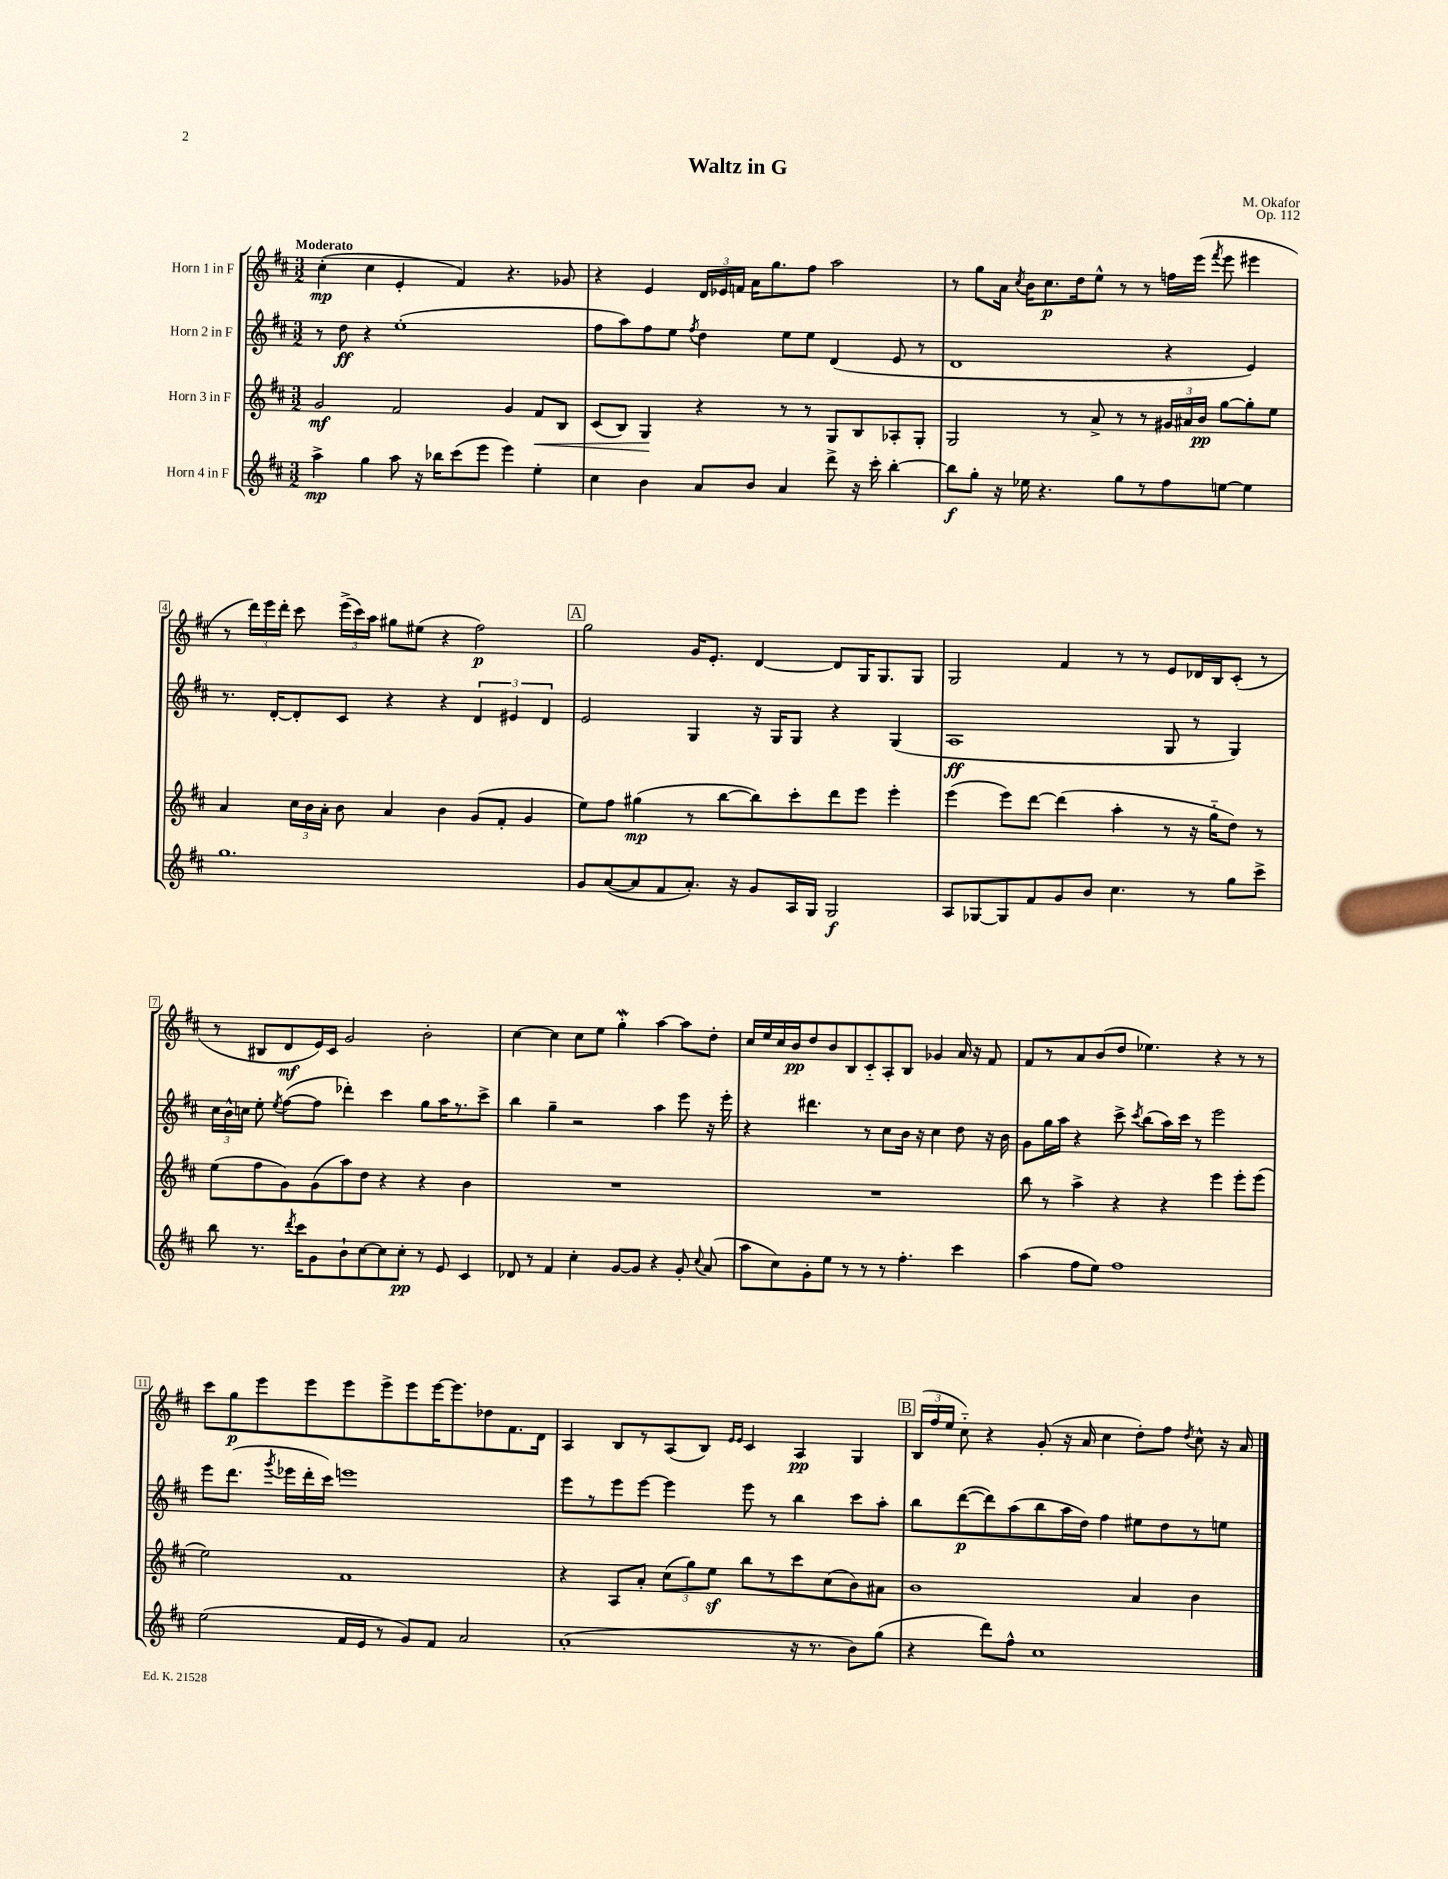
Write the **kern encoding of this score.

**kern	**kern	**kern	**kern
*staff4	*staff3	*staff2	*staff1
*clefG2	*clefG2	*clefG2	*clefG2
*k[f#c#]	*k[f#c#]	*k[f#c#]	*k[f#c#]
*M3/2	*M3/2	*M3/2	*M3/2
4aa^	2g	8r	(4cc#'
.	.	8dd	.
4gg	.	4r	4cc#
8aa	2f#	(1ee'	4e'
16r	.	.	.
16bb-	.	.	.
(8ccc#	.	.	4f#)
8eee	.	.	.
4eee)	4g	.	4.r
4ee'	8f#	.	.
.	8B	.	8g-
=	=	=	=
4cc#	(8c#	8ff#	4r
.	8B)	8aa)	.
4b	4G	8ff#	4e
.	.	8ee	.
.	.	8qff#	.
8a	4r	4dd	24d
.	.	.	24e-
.	.	.	24f
8b	.	.	16a
.	.	.	8.gg
4a	8r	8ee	.
.	8r	8ee	8ff#
8ddd^	8G	(4d	2aa
16r	8B	.	.
16ccc#'	.	.	.
[4bb'	8A-'	8e	.
.	8G'	8r	.
=	=	=	=
8bb]	2G	1d	8r
8gg'	.	.	8gg
16r	.	.	16a
.	.	.	8qcc#
16ee-	.	.	16b
4.r	.	.	8.cc#
.	8r	.	.
.	.	.	16dd
.	8a^	.	8ee^^
8gg	8r	.	8r
8r	8r	.	8r
8ff#	24g#	4r	16ff
.	24a#	.	.
.	.	.	(16eee
.	24b	.	.
.	.	.	8qfff#
[8ee	[8gg	.	8eee
4ee]	8gg']	4e)	4eee#
.	8ee	.	.
=	=	=	=
1.gg	4a	8.r	8r
.	.	.	24ddd)
.	.	.	24eee
.	.	[16d'	.
.	.	.	24ddd'
.	24cc#	8d']	8ccc#
.	24b	.	.
.	24a'	.	.
.	8b	8c#	(24eee^
.	.	.	24ccc#)
.	.	.	24aa
.	4a	4r	8gg#
.	.	.	(8ee#
.	4b	4r	4r
.	(8g	6d	2ff#)
.	8f#'	.	.
.	.	6e#	.
.	4g	.	.
.	.	6d	.
=	=	=	=
8g	8ee)	2e	2gg
([8a	8ff#	.	.
8a]	(4gg#	.	.
8f#	.	.	.
8.a')	8r	4G	16g
.	.	.	8.e'
.	[8bb	.	.
16r	.	.	.
8g	8bb])	16r	[4d
.	.	16G	.
16A	8ccc#'	8G	.
16G	.	.	.
2G	8ddd	4r	8d]
.	8eee	.	16G
.	.	.	8.G
.	4eee'	(4G	.
.	.	.	8G
=	=	=	=
8A	(4eee	1A	2G
[8G-	.	.	.
8G-]	8eee)	.	.
8f#	[8ddd	.	.
8g	(4ddd]	.	4f#
8b	.	.	.
4.cc#	4aa'	.	8r
.	.	.	8r
.	8r	8G	8e
8r	16r	8r	16d-
.	16gg'~	.	16B
8gg	8dd)	4G)	(8c#'
8ccc#^	8r	.	8r
=	=	=	=
8bb	(8ee	24cc#	8r
.	.	24b^^	.
.	.	24cc	.
8.r	8ff#	8ee'	8B#
.	.	8qee	.
.	8g)	([8ff#	8d
8qddd	.	.	.
16ccc#	.	.	.
8g	(8g	8ff#]	16e)
.	.	.	16c#
8b`	8aa)	4ddd-')	2g
[8cc#	8dd	.	.
8cc#]	4r	4ccc#	.
8cc#'	.	.	.
8r	4r	8gg	2b'
8e	.	16aa	.
.	.	8.r	.
4c#	4b	.	.
.	.	8ccc#^	.
=	=	=	=
8d-	1.r	4bb	[4cc#
8r	.	.	.
4f#	.	4gg~	4cc#]
4cc#'	.	2r	8cc#
.	.	.	8ee
[8g	.	.	4gg'
8g]	.	.	.
4r	.	4aa	[4aa
8g'	.	8eee	8aa]
8qqcc#	.	.	.
(8a	.	16r	8dd'
.	.	16eee'	.
=	=	=	=
8aa	1.r	4r	16cc#
.	.	.	16ee
8cc#)	.	.	16cc#
.	.	.	16b
8g'	.	4.ddd#	8dd
8ee	.	.	8b
8r	.	.	8B
8r	.	8r	8c#'~
8r	.	8cc#	8A'
4.ff#'	.	16b	8B
.	.	16r	.
.	.	4cc#	4g-
4ccc#	.	8dd	16a
.	.	.	16r
.	.	16r	8f#
.	.	16b	.
=	=	=	=
(4aa	8bb	8g	8f#
.	8r	16gg	8r
.	.	16aa	.
8ff#	4aa^	4r	8a
8ee)	.	.	(8b
1ff#	4r	8ccc#^	8dd
.	.	8qccc#	.
.	.	(8bb	4.ee-)
.	4r	16aa)	.
.	.	16ccc#	.
.	.	8r	.
.	4eee	2eee	4r
.	8eee'	.	8r
.	(8eee	.	8r
=	=	=	=
(2ee	2ee)	8eee	8ccc#
.	.	(8.ddd	8gg
.	.	.	8eee
.	.	8qggg	.
.	.	16eee-	.
.	.	16ddd'	8eee
.	.	16ccc#)	.
16f#	1f#	1eee	8eee
16e	.	.	.
8r	.	.	8eee^
8g)	.	.	8eee
8f#	.	.	[16eee
.	.	.	8.eee]
2a	.	.	.
.	.	.	8dd-
.	.	.	8.f#
.	.	.	16d
=	=	=	=
(1a'	4r	8eee	4A
.	.	8r	.
.	8A	8eee	8B
.	8a'	[8eee	8r
.	(12cc#	4eee]	(8A
.	12gg)	.	.
.	.	.	8B)
.	12ee	.	.
.	.	.	16qqe
.	.	.	16qqe
.	8bb	8eee	4c#
.	8r	8r	.
16r	8ccc#	4bb	4A
8.r	.	.	.
.	(8cc#	.	.
8b)	8b)	8ccc#	4G
(8gg	8a#	8aa'	.
=	=	=	=
4r	1b	8bb	(24B
.	.	.	24ff#
.	.	.	24ee
.	.	([8ddd	8cc#'~)
8ddd)	.	8ddd])	4r
8ff#^^	.	(8aa	.
1cc#	.	8bb	(8g'
.	.	16aa	16r
.	.	16dd)	16a
.	.	4ff#	4cc#
.	4a	8ee#	8dd')
.	.	8dd	8ff#
.	.	.	8qdd
.	4b	8r	8cc#^^
.	.	8ee	16r
.	.	.	16a
==	==	==	==
*-	*-	*-	*-
